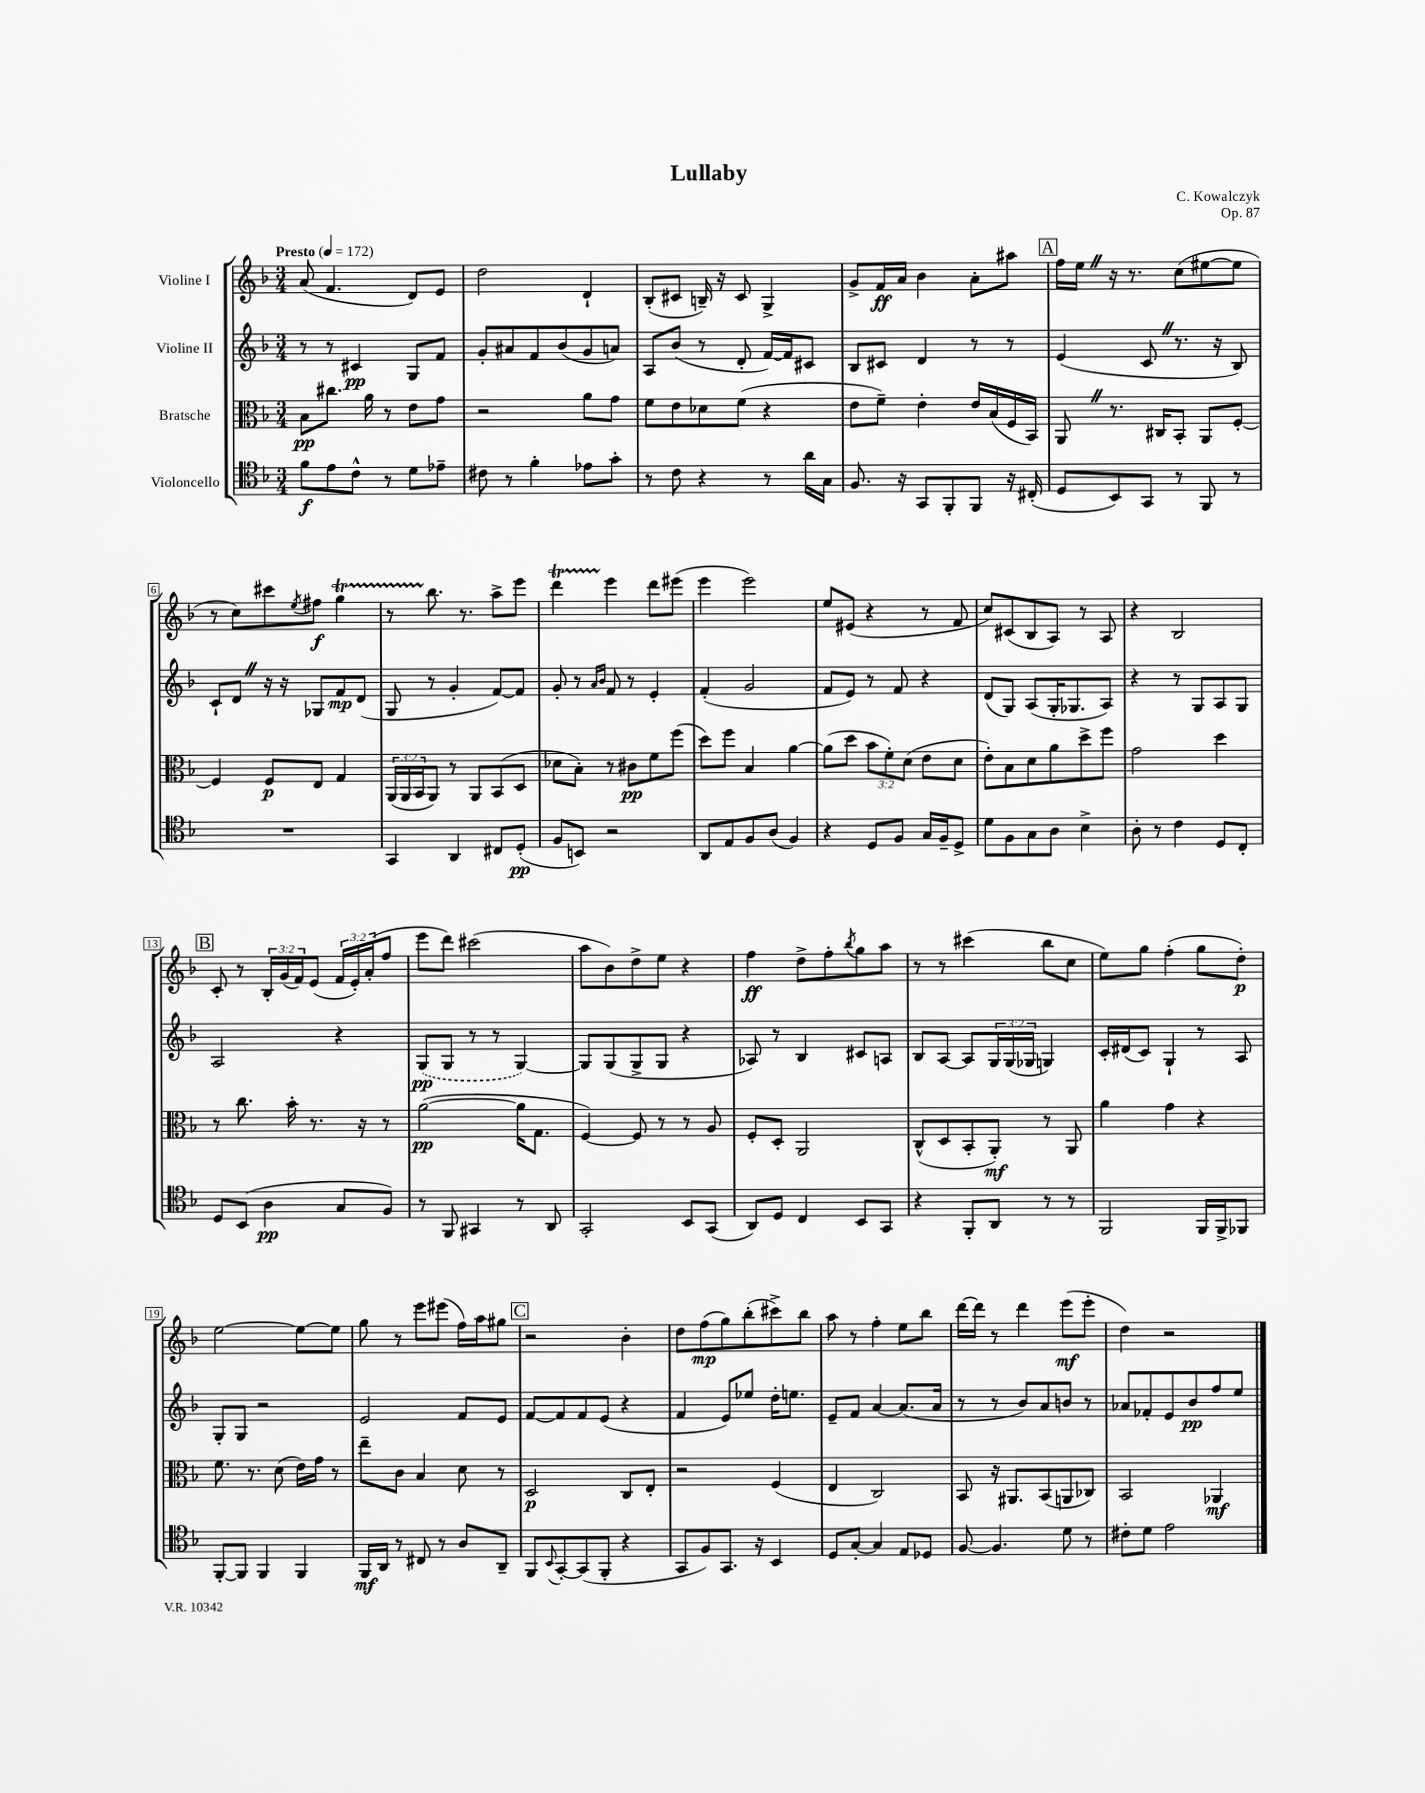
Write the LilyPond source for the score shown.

\header { title = "Lullaby" composer = "C. Kowalczyk" opus = "Op. 87" }
<<
\new StaffGroup <<
\new Staff = "s0" \with { instrumentName = "Violine I" } {
    \clef treble \key f \major \numericTimeSignature \time 3/4 \override Staff.TupletNumber.text = #tuplet-number::calc-fraction-text \tempo "Presto" 4 = 172
    a'8( f'4. d'8) e'8 |
    d''2 d'4-! |
    bes8-.( cis'8 b16--) r16 cis'8 g4-> |
    g'8-> f'16\ff a'16 bes'4 a'8-. ais''8 |
    \mark \markup { \box "A" } f''16 e''16 \once \override BreathingSign.text = \markup { \musicglyph "scripts.caesura.straight" } \breathe r16 r8. c''8( eis''8~ eis''8 |
    r8 c''8) cis'''8 \acciaccatura { e''8 } fis''8\f g''4\startTrillSpan |
    r8 bes''8.\stopTrillSpan r8. a''8-> e'''8 |
    d'''4\startTrillSpan e'''4\stopTrillSpan d'''8 eis'''8( |
    e'''4 e'''2) |
    e''8 eis'8( r4 r8 f'8 |
    c''8) cis'8( bes8 a8) r8 a8 |
    r4 bes2 |
    \mark \markup { \box "B" } c'8-. r8 \tuplet 3/2 { bes16-. g'16( f'16) } e'8( \tuplet 3/2 { f'16 e'16-.) a'16-.( } f''8 |
    e'''8 d'''8) cis'''2( |
    a''8 bes'8) d''8-> e''8 r4 |
    f''4\ff d''8-> f''8-. \acciaccatura { bes''8 } g''8 a''8 |
    r8 r8 cis'''4( bes''8 c''8 |
    e''8) g''8 f''4-.( g''8 d''8-.\p) |
    e''2~ e''8~ e''8 |
    g''8 r8 e'''8 eis'''8( f''16) a''16 gis''8 |
    \mark \markup { \box "C" } r2 bes'4-. |
    d''8 f''8\mp( g''8) bes''8-.( cis'''8->) bes''8 |
    a''8 r8 f''4-. e''8 bes''8 |
    d'''16~ d'''16 r8 d'''4 e'''8\mf( e'''8-. |
    d''4) r2 \bar "|." |
}
\new Staff = "s1" \with { instrumentName = "Violine II" } {
    \clef treble \key f \major \numericTimeSignature \time 3/4 \override Staff.TupletNumber.text = #tuplet-number::calc-fraction-text
    r8 r8 cis'4\pp g8 f'8 |
    g'8-. ais'8 f'8 bes'8( g'8 a'8) |
    a8 bes'8( r8 d'8-. f'16~) f'16 cis'8 |
    bes8 cis'8 d'4 r8 r8 |
    \mark \markup { \box "A" } e'4( c'8 \once \override BreathingSign.text = \markup { \musicglyph "scripts.caesura.straight" } \breathe r8. r16 bes8) |
    c'8-! d'8 \once \override BreathingSign.text = \markup { \musicglyph "scripts.caesura.straight" } \breathe r16 r16 ges8 f'8\mp d'8( |
    g8 r8 g'4-. f'8~) f'8 |
    g'8-. r8 \grace { a'16 bes'16 } f'8 r8 e'4-. |
    f'4-.( g'2 |
    f'8 e'8) r8 f'8 r4 |
    d'8( g8) a8( g16-. ges8. a8) |
    r4 r8 g8 a8 g8 |
    \mark \markup { \box "B" } a2 r4 |
    \once \slurDashed g8\pp( g8 r8 r8 g4~) |
    g8 g8( g8-> g8 r4 |
    aes8) r8 bes4 cis'8 a8 |
    bes8 a8~ a8 \tuplet 3/2 { g16 g16( ges16 } g4) |
    c'16-. dis'16( c'8) g4-! r8 a8 |
    g8-. g8 r2 |
    e'2 f'8 e'8 |
    \mark \markup { \box "C" } f'8~ f'8 f'8 e'8( r4 |
    f'4 e'8) ees''8 d''16-. e''8. |
    e'8-- f'8 a'4~ a'8.( a'16 |
    r8 r8 bes'8) a'8 b'8 r8 |
    aes'8 fes'8-. e'8 bes'8\pp f''8 e''8 \bar "|." |
}
\new Staff = "s2" \with { instrumentName = "Bratsche" } {
    \clef alto \key f \major \numericTimeSignature \time 3/4 \override Staff.TupletNumber.text = #tuplet-number::calc-fraction-text
    bes8\pp cis''8. a'16 r8 e'8 g'8 |
    r2 a'8 g'8 |
    f'8 e'8 des'8 f'8( r4 |
    e'8 f'8--) e'4-. e'16 bes16( f16 bes,16) |
    \mark \markup { \box "A" } a,8 \once \override BreathingSign.text = \markup { \musicglyph "scripts.caesura.straight" } \breathe r8. cis16 bes,8-. a,8 f8~-. |
    f4 f8\p e8 g4 |
    \tuplet 3/2 { a,16( a,16 bes,16 } a,8) r8 a,8 bes,8( d8 |
    des'8 bes8-.) r8 cis'8\pp f'8 f''8( |
    d''8) f''8 bes4 a'4~ |
    a'8( d''8 \tuplet 3/2 { bes'8 f'8-.) d'8( } e'8 d'8 |
    e'8-.) bes8 d'8 a'8 d''8-> f''8 |
    g'2 d''4 |
    \mark \markup { \box "B" } r8 c''8. bes'16-. r8. r16 r8 |
    a'2~\pp( a'16 g8. |
    f4~) f8 r8 r8 a8 |
    f8-. d8-. a,2 |
    c8-^( d8 bes,8-. a,8-.\mf) r8 a,8 |
    a'4 g'4 r4 |
    f'8. r8. d'8( e'16) g'16 r8 |
    e''8-- c'8 bes4 d'8 r8 |
    \mark \markup { \box "C" } d2\p c8 e8-. |
    r2 f4( |
    e4 c2) |
    bes,8 r16 ais,8. bes,8( a,8 ces8) |
    bes,2 aes,4\mf \bar "|." |
}
\new Staff = "s3" \with { instrumentName = "Violoncello" } {
    \clef tenor \key f \major \numericTimeSignature \time 3/4
    f'8\f e'8 c'8-^ r8 d'8 ees'8-- |
    cis'8 r8 f'4-. ees'8 g'8-. |
    r8 c'8 r4 r8 a'16 g16 |
    f8. r16 g,8 f,8-. f,8 r16 cis16-.( |
    \mark \markup { \box "A" } d8 bes,8) g,8 r8 f,8 r8 |
    R2. |
    g,4 a,4 cis8 d8-.\pp( |
    f8 b,8) r2 |
    a,8 e8 f8 a8( f4) |
    r4 d8 f8 g16 f16-- d8-> |
    d'8 f8 g8 a8 bes4-> |
    a8-. r8 c'4 d8 c8-. |
    \mark \markup { \box "B" } d8 bes,8( a4\pp g8 f8) |
    r8 f,8 gis,4 r8 a,8 |
    g,2-. bes,8 g,8( |
    a,8) d8 c4 bes,8 g,8 |
    r4 f,8-. a,8 r8 r8 |
    f,2 f,16 f,16-> fes,8 |
    f,8~-. f,8 f,4 f,4 |
    f,16\mf a,16 r8 cis8 r8 a8 a,8-- |
    \mark \markup { \box "C" } f,8 \appoggiatura { bes,8 } g,8~-. g,8( f,8-. r4 |
    g,8 f8) g,8. r16 bes,4 |
    d8 g8~-. g4 e8 des8 |
    f8~ f4. d'8 r8 |
    cis'8-. d'8 e'2 \bar "|." |
}
>>
>>
\layout { \context { \Score \override BarNumber.stencil = #(make-stencil-boxer 0.1 0.3 ly:text-interface::print) } }
